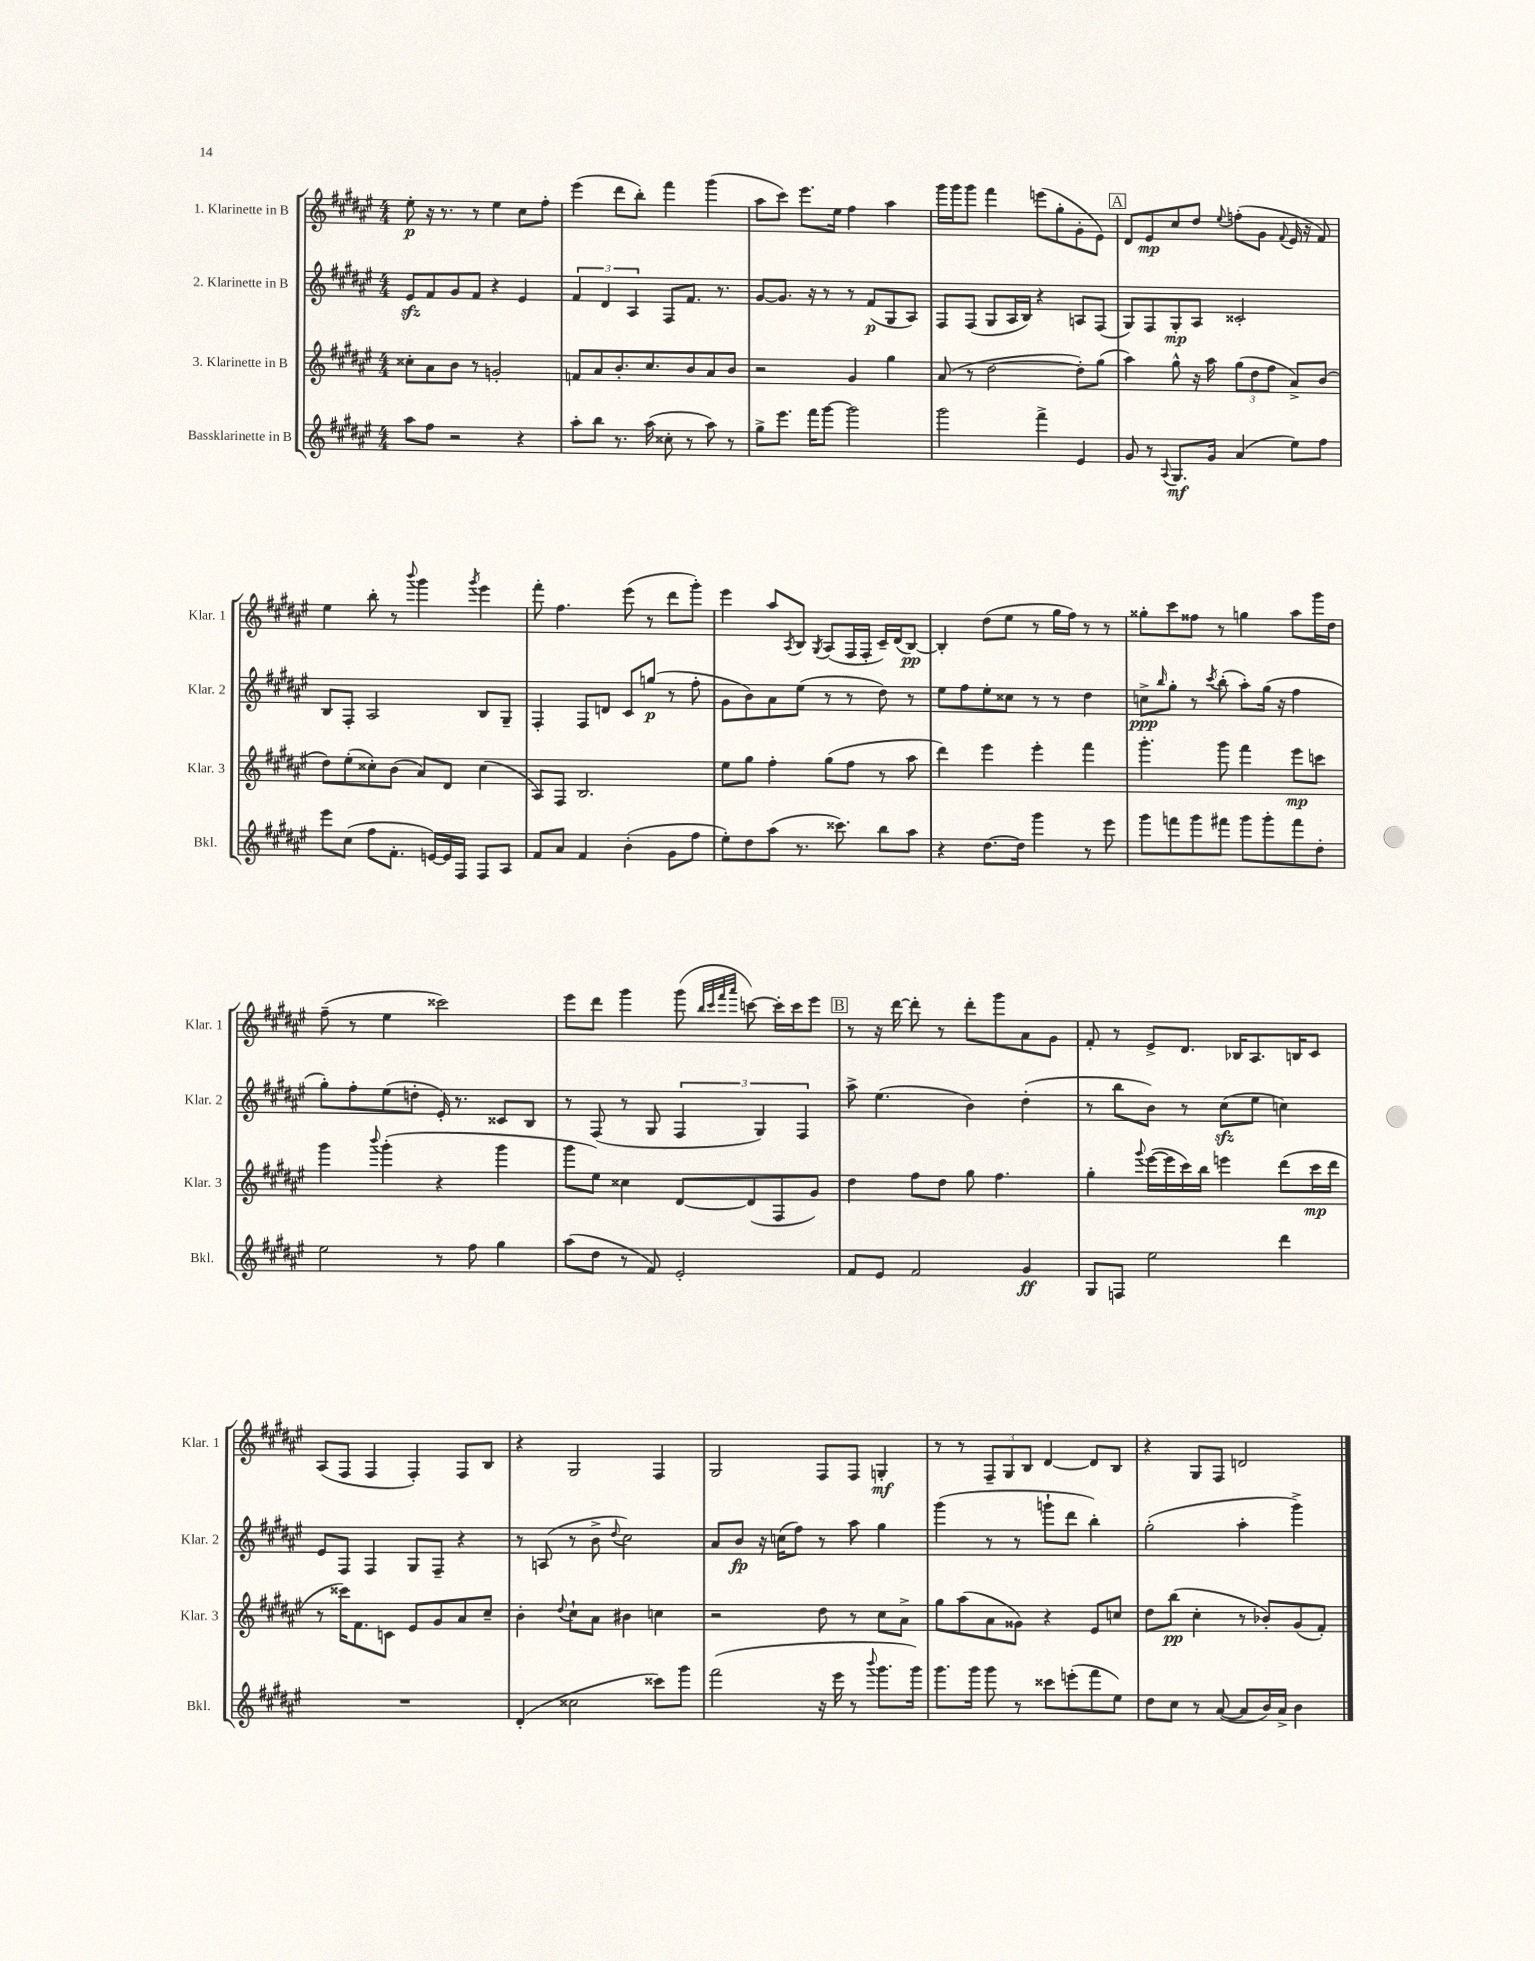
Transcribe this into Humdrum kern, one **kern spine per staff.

**kern	**dynam	**kern	**dynam	**kern	**dynam	**kern	**dynam
*part4	*part4	*part3	*part3	*part2	*part2	*part1	*part1
*staff4	*staff4	*staff3	*staff3	*staff2	*staff2	*staff1	*staff1
*I"Bassklarinette in B	*	*I"3. Klarinette in B	*	*I"2. Klarinette in B	*	*I"1. Klarinette in B	*
*I'Bkl.	*	*I'Klar. 3	*	*I'Klar. 2	*	*I'Klar. 1	*
*clefG2	*	*clefG2	*	*clefG2	*	*clefG2	*
*k[f#c#g#d#a#e#]	*	*k[f#c#g#d#a#e#]	*	*k[f#c#g#d#a#e#]	*	*k[f#c#g#d#a#e#]	*
*M4/4	*	*M4/4	*	*M4/4	*	*M4/4	*
=1	=1	=1	=1	=1	=1	=1	=1
8aa#\L	.	8cc##X'\L	.	8e#zz/L	.	8ee#'\	p
8ff#\J	.	8a#\	.	8f#/	.	16r	.
.	.	.	.	.	.	8.r	.
2r	.	8b\J	.	8g#/	.	.	.
.	.	8r	.	8f#/J	.	8r	.
.	.	2gn'/	.	4r	.	4ee#\	.
4r	.	.	.	4e#/	.	8cc#\L	.
.	.	.	.	.	.	8ff#'\J	.
=2	=2	=2	=2	=2	=2	=2	=2
8aa#'\L	.	8fn/L	.	6f#/	.	(4eee#\	.
8bb\J	.	8a#/	.	.	.	.	.
.	.	.	.	6d#/	.	.	.
8.r	.	8.b'/	.	.	.	8ddd#\L	.
.	.	.	.	6A#/	.	.	.
.	.	.	.	.	.	8bb'\J)	.
(16aa#\	.	8.cc#/	.	.	.	.	.
8cc##X'\	.	.	.	8F#/L	.	4fff#\	.
8r	.	8b/	.	8.f#/J	.	.	.
8aa#\)	.	8a#/	.	.	.	(4ggg#\	.
.	.	.	.	8.r	.	.	.
8r	.	8b/J	.	.	.	.	.
=3	=3	=3	=3	=3	=3	=3	=3
8gg#^\L	.	2r	.	[8g#/L	.	8aa#\L	.
8.eee#\J	.	.	.	8.g#/J]	.	8ccc#\J)	.
.	.	.	.	.	.	8.eee#\L	.
16fff#\KL	.	.	.	16r	.	.	.
[8ggg#\J	.	.	.	8r	.	.	.
.	.	.	.	.	.	16ee#\Jk	.
2ggg#\]	.	4g#/	.	8r	.	4ff#\	.
.	.	.	.	(8f#/L	p	.	.
.	.	4gg#\	.	8G#/	.	4aa#\	.
.	.	.	.	8A#/J)	.	.	.
=4	=4	=4	=4	=4	=4	=4	=4
2ggg#\	.	(8a#/	.	8F#/L	.	16ggg#\LL	.
.	.	.	.	.	.	16ggg#\J	.
.	.	8r	.	(8F#/J	.	8ggg#\J	.
.	.	[2dd#\	.	8G#/L	.	4fff#\	.
.	.	.	.	16A#/L	.	.	.
.	.	.	.	16B/JJ)	.	.	.
4fff#^\	.	.	.	4r	.	(8eeen\L	.
.	.	.	.	.	.	8gg#'\	.
4e#/	.	8dd#'\L])	.	8An/L	.	8g#'\	.
.	.	(8gg#\J	.	(8F#/J	.	8e#\J)	.
!!LO:REH:place=s1:t=A
=5	=5	=5	=5	=5	=5	=5	=5
8g#/	.	4aa#\)	.	8G#/L)	.	8d#/L	.
8r	.	.	.	8F#/	.	8e#/	mp
8qqA#/	.	.	.	.	.	.	.
8.G#/L	mf	8gg#^^\	.	8G#'/	mp	8cc#/	.
.	.	16r	.	8A#/J	.	8dd#/J	.
16g#/Jk	.	16aa#\	.	.	.	.	.
.	.	.	.	.	.	8qqee#/	.
(4a#/	.	(12gg#\L	.	2c##X'/	.	(8ffn'\L	.
.	.	12dd#\	.	.	.	.	.
.	.	.	.	.	.	8g#\J	.
.	.	12ff#\J	.	.	.	.	.
.	.	.	.	.	.	8qqf#/	.
8ee#\L)	.	8a#^/L)	.	.	.	16e#/	.
.	.	.	.	.	.	16r	.
8ff#\J	.	(8b/J	.	.	.	8f#/)	.
!!LO:LB:g=z
=6	=6	=6	=6	=6	=6	=6	=6
8eee#\L	.	8dd#\L)	.	8B/L	.	4ee#\	.
(8cc#\J	.	(8ee#'\	.	8F#'/J	.	.	.
8ff#\L	.	8cc##X'\)	.	2A#/	.	8bb'\	.
8.f#'\J	.	(8b\J	.	.	.	8r	.
.	.	.	.	.	.	8qqbbb/	.
.	.	8a#/L)	.	.	.	4ggg#\	.
[16en/LL)	.	.	.	.	.	.	.
16e/]	.	8d#/J	.	.	.	.	.
16F#/JJ	.	.	.	.	.	.	.
.	.	.	.	.	.	8qggg#/	.
8F#/L	.	(4cc##\	.	8B/L	.	4eee#\	.
8A#/J	.	.	.	8G#~/J	.	.	.
=7	=7	=7	=7	=7	=7	=7	=7
8f#/L	.	8A#/L)	.	4F#'/	.	8fff#'\	.
8a#/J	.	8F#/J	.	.	.	4.ff#\	.
4f#/	.	2.B/	.	8F#/L	.	.	.
.	.	.	.	8dn/J	.	.	.
(4b'\	.	.	.	8c#/L	.	(8eee#\	.
.	.	.	.	(8ggn/J	p	8r	.
8g#\L	.	.	.	8r	.	8ddd#\L	.
8ff#\J	.	.	.	8ff#'\	.	8ggg#'\J)	.
=8	=8	=8	=8	=8	=8	=8	=8
8ee#'\L)	.	8ee#\L	.	8g#\L	.	4eee#\	.
8dd#\	.	8gg#\J	.	8b\)	.	.	.
(8aa#\J	.	4ff#'\	.	8a#\	.	8aa#/L	.
.	.	.	.	.	.	8qA#/	.
8.r	.	.	.	(8ee#\J	.	8B/J	.
.	.	.	.	.	.	8qG#/	.
.	.	(8gg#\L	.	8r	.	(8A#/L	.
8.ccc##X\)	.	.	.	.	.	.	.
.	.	8ff#\J	.	8r	.	16F#/L	.
.	.	.	.	.	.	16F#'/JJ	.
8bb\L	.	8r	.	8dd#\)	.	16c#~/LL)	.
.	.	.	.	.	.	(16d#/J	.
8aa#\J	.	8aa#\	.	8r	.	[8B/J)	pp
=9	=9	=9	=9	=9	=9	=9	=9
4r	.	4ddd#\)	.	8ee#\L	.	4B'/]	.
.	.	.	.	8ff#\	.	.	.
[8.dd#\L	.	4eee#\	.	8ee#'\	.	(8dd#\L	.
.	.	.	.	8cc##X\J	.	8ee#\J	.
16dd#\Jk]	.	.	.	.	.	.	.
4ggg#\	.	4eee#'\	.	8r	.	8r	.
.	.	.	.	8r	.	16gg#\LL	.
.	.	.	.	.	.	16ff#\JJ)	.
8r	.	4fff#\	.	4dd#\	.	8r	.
8eee#\	.	.	.	.	.	8r	.
=10	=10	=10	=10	=10	=10	=10	=10
8ggg#\L	.	4.ggg#'\	.	8ccn^\L	ppp	8gg##X'\L	.
.	.	.	.	16qqbb/	.	.	.
8fffn\	.	.	.	8gg#'\J	.	8ccc#\	.
8ggg#\	.	.	.	8r	.	8ff##X\J	.
.	.	.	.	8qccc#/	.	.	.
8fff#X\J	.	8ggg#\	.	(8bb'\	.	8r	.
8ggg#\L	.	4fff#\	.	8aa#'\L)	.	4ggn\	.
8ggg#'\	.	.	.	(16gg#\Jk	.	.	.
.	.	.	.	16r	.	.	.
8fff#\	.	8eee#\L	mp	4ff#\	.	8aa#\L	.
8dd#'\J	.	8cccn\J	.	.	.	16ggg#\L	.
.	.	.	.	.	.	16dd#\JJ	.
!!LO:LB:g=z
=11	=11	=11	=11	=11	=11	=11	=11
2ee#\	.	4ggg#\	.	8gg#'\L)	.	(8ff#~\	.
.	.	.	.	8ff#'\	.	8r	.
.	.	8qqbbb/	.	.	.	.	.
.	.	(4ggg#'\	.	(8ee#\	.	4ee#\	.
.	.	.	.	8ddn'\J	.	.	.
8r	.	4r	.	16e#'/)	.	2ccc##X\)	.
.	.	.	.	8.r	.	.	.
8ff#\	.	.	.	.	.	.	.
4gg#\	.	4ggg#\	.	8c##X/L	.	.	.
.	.	.	.	8B/J	.	.	.
=12	=12	=12	=12	=12	=12	=12	=12
(8aa#\L	.	8ggg#\L	.	8r	.	8eee#\L	.
8dd#\J	.	8ee#\J)	.	(8F#/	.	8ddd#\J	.
8r	.	4cc##X\	.	8r	.	4ggg#\	.
8f#/)	.	.	.	8G#/	.	.	.
2e#'/	.	[8d#/L	.	6F#/	.	(8ggg#\	.
.	.	.	.	.	.	32qqbb/LLL	.
.	.	.	.	.	.	32qqccc#/	.
.	.	.	.	.	.	32qqfff#/	.
.	.	.	.	.	.	32qqaaa#/JJJ	.
.	.	(8d#/]	.	.	.	[8cccn\)	.
.	.	.	.	6G#/)	.	.	.
.	.	8F#/	.	.	.	16ccc'\LL]	.
.	.	.	.	.	.	16ccc\J	.
.	.	.	.	6F#/	.	.	.
.	.	8g#/J)	.	.	.	8eee#\J	.
!!LO:REH:place=s1:t=B
=13	=13	=13	=13	=13	=13	=13	=13
8f#/L	.	4dd#\	.	8aa#^\	.	8r	.
8e#/J	.	.	.	(4.ee#\	.	16r	.
.	.	.	.	.	.	[16ddd#\	.
2f#/	.	8ff#\L	.	.	.	8ddd#'\]	.
.	.	8dd#\J	.	.	.	8r	.
.	.	8gg#\	.	4b\)	.	8ddd#'\L	.
.	.	4.ff#\	.	.	.	8ggg#\	.
4g#/	ff	.	.	(4dd#'\	.	8a#\	.
.	.	.	.	.	.	8g#\J	.
=14	=14	=14	=14	=14	=14	=14	=14
8G#/L	.	4gg#'\	.	8r	.	8f#'/	.
8Fn/J	.	.	.	8bb\L	.	8r	.
.	.	8qqggg#/	.	.	.	.	.
2ee#\	.	([16eee#\LL	.	8b\J)	.	8e#^/L	.
.	.	16eee#\]	.	.	.	.	.
.	.	16ccc#\)	.	8r	.	8.d#/J	.
.	.	16bb\JJ	.	.	.	.	.
.	.	4eeen\	.	(8cc#zz\L	.	.	.
.	.	.	.	.	.	16B-X/KL	.
.	.	.	.	8ee#\J	.	8.A#/	.
4ddd#\	.	(8ddd#\L	.	4ccn\)	.	.	.
.	.	.	.	.	.	16Bn/K	.
.	.	16ccc#\L	mp	.	.	8c#/J	.
.	.	16ddd#\JJ	.	.	.	.	.
!!LO:LB:g=z
=15	=15	=15	=15	=15	=15	=15	=15
1r	.	8r	.	8e#/L	.	(8A#/L	.
.	.	16ccc##X\KL)	.	8F#/J	.	8F#/J	.
.	.	8.f#\	.	.	.	.	.
.	.	.	.	4F#/	.	4F#/	.
.	.	8cn\J	.	.	.	.	.
.	.	8e#/L	.	8G#/L	.	4F#'/)	.
.	.	8g#/	.	8F#~/J	.	.	.
.	.	8a#/	.	4r	.	8F#/L	.
.	.	8cc#~/J	.	.	.	8B/J	.
=16	=16	=16	=16	=16	=16	=16	=16
(4d#'/	.	4b'\	.	8r	.	4r	.
.	.	.	.	(8An/	.	.	.
.	.	8qqdd#/	.	.	.	.	.
2cc##X\	.	8cc#`\L	.	8r	.	2G#/	.
.	.	8a#\J	.	8b^\	.	.	.
.	.	.	.	8qqdd#/	.	.	.
.	.	4b#X\	.	2cc#\)	.	.	.
8ccc##X\L)	.	4ccn\	.	.	.	4F#/	.
8ggg#\J	.	.	.	.	.	.	.
=17	=17	=17	=17	=17	=17	=17	=17
(2fff#\	.	2r	.	8a#/L	.	2G#/	.
.	.	.	.	8b/J	fp	.	.
.	.	.	.	16r	.	.	.
.	.	.	.	(16ccn\KL	.	.	.
.	.	.	.	8ff#\J)	.	.	.
16r	.	8dd#\	.	8r	.	8F#/L	.
16eee#\	.	.	.	.	.	.	.
8r	.	8r	.	8aa#\	.	8F#/J	.
8qqbbb/	.	.	.	.	.	.	.
8.ggg#\L	.	8cc#\L	.	4gg#\	.	4Gn'/	mf
.	.	8a#^\J	.	.	.	.	.
16ggg#\Jk)	.	.	.	.	.	.	.
=18	=18	=18	=18	=18	=18	=18	=18
8.ggg#\L	.	8gg#\L	.	(4ggg#\	.	8r	.
.	.	(8aa#\	.	.	.	8r	.
16ggg#\Jk	.	.	.	.	.	.	.
8ggg#\	.	8a#\	.	8r	.	12F#~/L	.
.	.	.	.	.	.	12G#/	.
8r	.	8g##X\J)	.	8r	.	.	.
.	.	.	.	.	.	12B/J	.
8ccc##X\L	.	4r	.	8gggn`\L	.	[4d#/	.
(8eeen'\	.	.	.	8ddd#\J	.	.	.
8fff#\	.	8e#/L	.	4bb'\)	.	8d#/L]	.
8ee#\J)	.	8ccn/J	.	.	.	8B/J	.
=19	=19	=19	=19	=19	=19	=19	=19
8dd#\L	.	8dd#\L	.	(2gg#'\	.	4r	.
8cc#\J	.	(8bb\J	pp	.	.	.	.
8r	.	4cc#'\	.	.	.	8G#/L	.
([8a#/	.	.	.	.	.	8F#/J	.
8a#/L]	.	8r	.	4aa#'\	.	2dn/	.
16b/L)	.	8b-X'/L)	.	.	.	.	.
16a#^/JJ	.	.	.	.	.	.	.
4b\	.	(8g#/	.	4ggg#^\)	.	.	.
.	.	8f#'/J)	.	.	.	.	.
==	==	==	==	==	==	==	==
*-	*-	*-	*-	*-	*-	*-	*-
